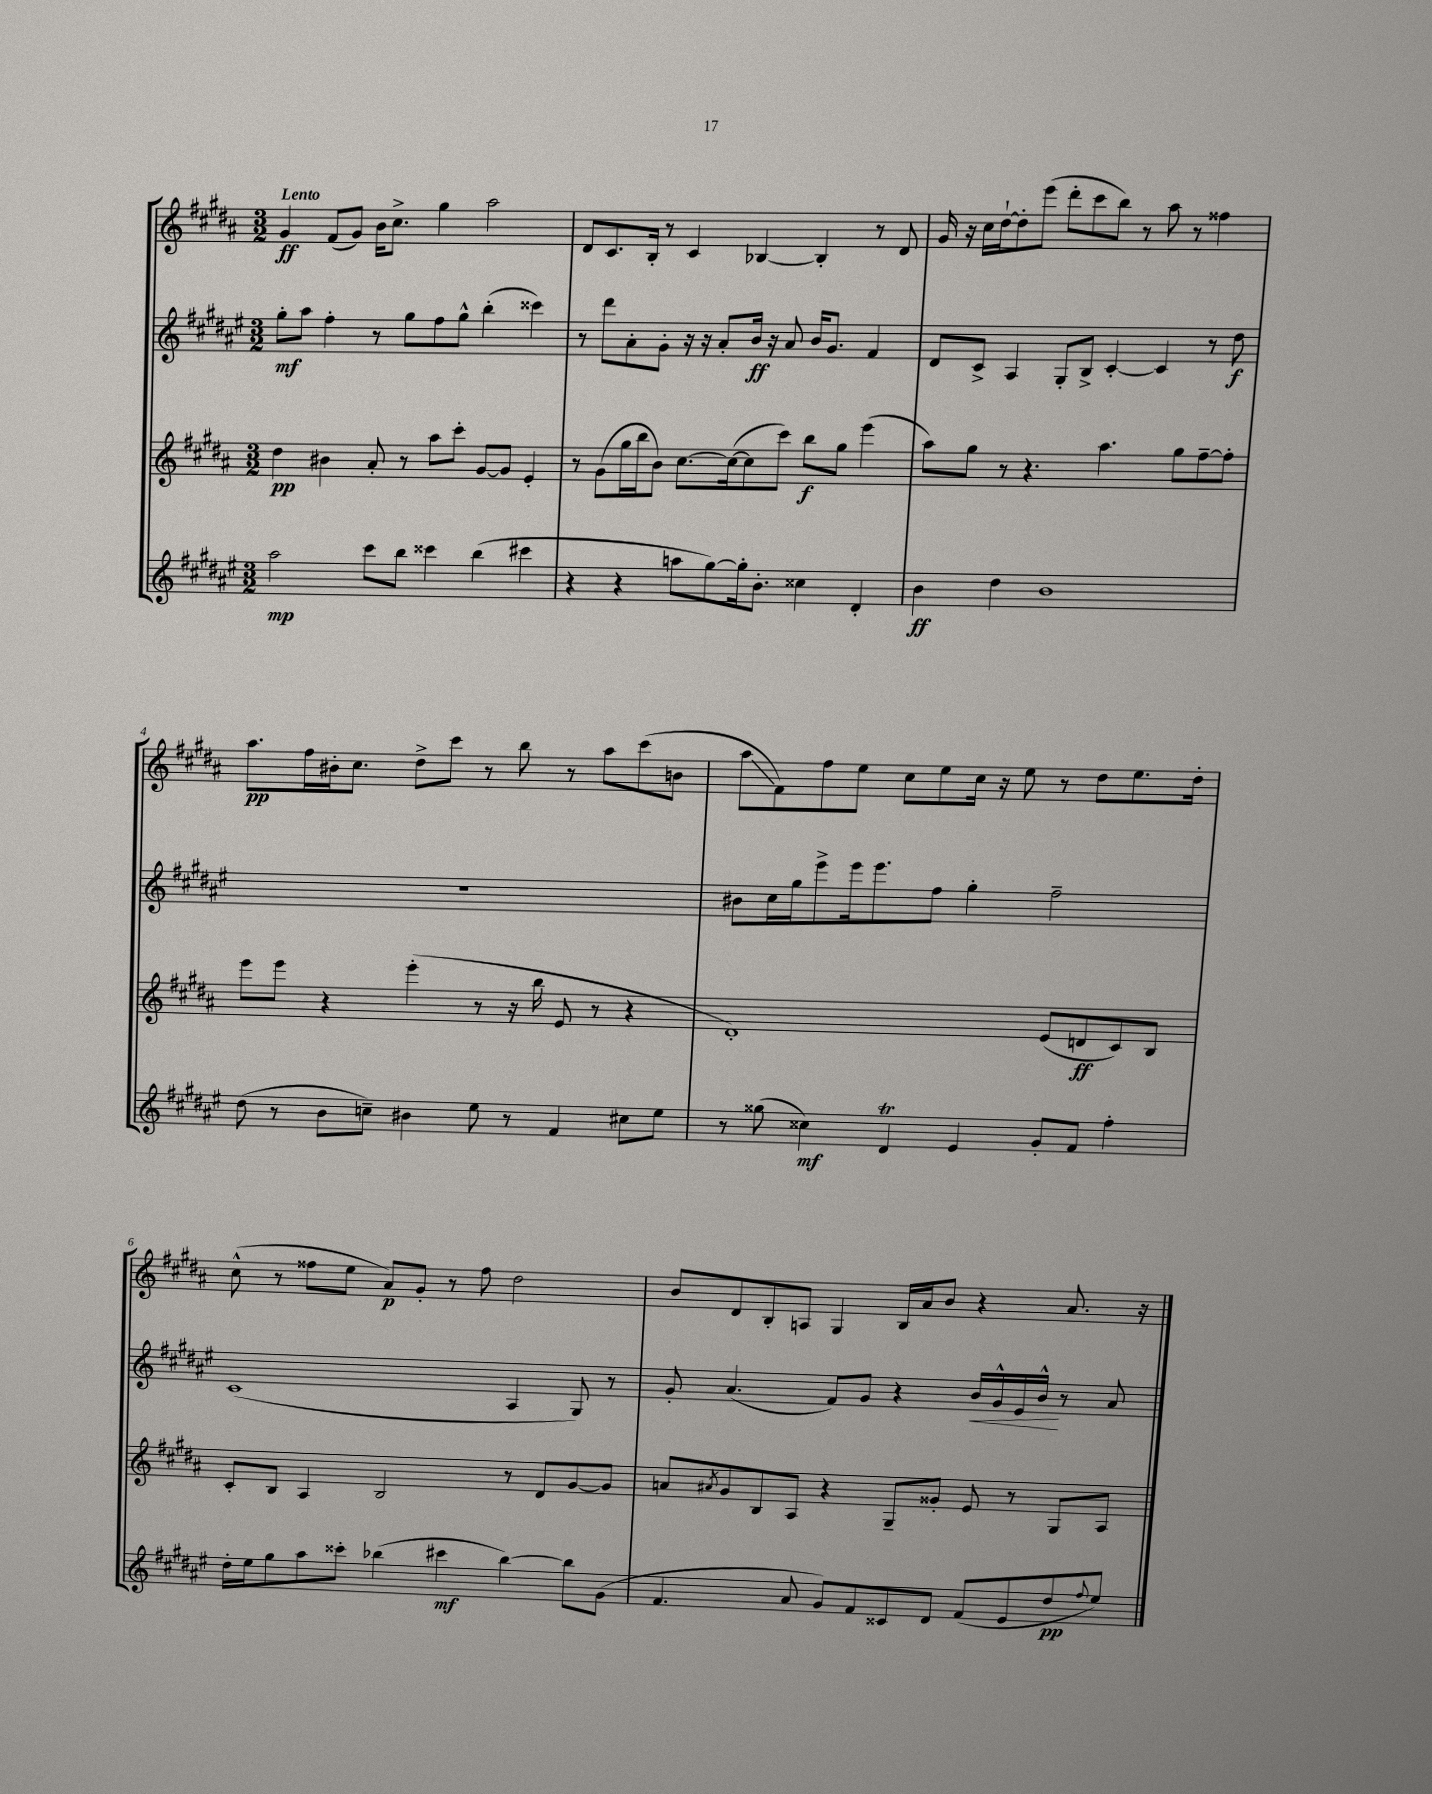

**kern	**kern	**kern	**kern
*staff4	*staff3	*staff2	*staff1
*clefG2	*clefG2	*clefG2	*clefG2
*k[f#c#g#d#a#e#]	*k[f#c#g#d#a#]	*k[f#c#g#d#a#e#]	*k[f#c#g#d#a#]
*M3/2	*M3/2	*M3/2	*M3/2
2aa#	4dd#	8gg#'	4g#
.	.	8aa#	.
.	4b#	4ff#'	(8f#
.	.	.	8g#)
8ccc#	8a#'	8r	16b
.	.	.	8.cc#^
8bb	8r	8gg#	.
4ccc##	8aa#	8ff#	4gg#
.	8ccc#'	8gg#^^	.
(4bb	[8g#	(4bb'	2aa#
.	8g#]	.	.
4ccc#	4e'	4ccc##)	.
=	=	=	=
4r	8r	8r	8d#
.	(8g#	8ddd#	8.c#
4r	16gg#	8a#'	.
.	16bb	.	16B'
.	8b)	8g#'	8r
8aa	[8.cc#	16r	4c#
.	.	16r	.
[8gg#)	.	8a#'	.
.	(16cc#_	.	.
16gg#']	8cc#]	16b	[4B-
8.b'	.	16r	.
.	8ccc#)	8a#	.
4cc##	8bb	16b	4B-']
.	.	8.g#	.
.	8gg#	.	.
4d#'	(4eee	4f#	8r
.	.	.	8d#
=	=	=	=
4b	8aa#)	8d#	16g#
.	.	.	16r
.	8gg#	8c#^	16cc#
.	.	.	[16dd#`
4dd#	8r	4A#	8dd#']
.	4.r	.	(8eee
1b	.	8G#'	8ddd#'
.	.	8B^	8ccc#
.	4.aa#	[4c#'	8bb)
.	.	.	8r
.	.	4c#]	8aa#
.	8gg#	.	8r
.	[8ff#~	8r	4ff##
.	8ff#']	8dd#	.
=	=	=	=
(8dd#	8eee	1.r	8.aa#
8r	8eee	.	.
.	.	.	16ff#
8b	4r	.	16b#'
.	.	.	8.cc#
8cc~)	.	.	.
4b#	(4eee'	.	8dd#^
.	.	.	8ccc#
8ee#	8r	.	8r
8r	16r	.	8bb
.	16bb	.	.
4f#	8e	.	8r
.	8r	.	8aa#
8cc#	4r	.	(8ccc#
8ee#	.	.	8b
=	=	=	=
8r	1d#')	8b#	8aa#
(8gg##	.	16cc#	8f#)
.	.	16gg#	.
4cc##)	.	8eee#^	8ff#
.	.	16eee#	8ee
.	.	8.eee#	.
4d#	.	.	8cc#
.	.	8ff#	8ee
4e#	.	4gg#'	16cc#
.	.	.	16r
.	.	.	8ee
8g#'	(8e	2ff#~	8r
8f#	8d	.	8dd#
4ff#'	8c#)	.	8.ee
.	8B	.	.
.	.	.	16dd#'
=	=	=	=
16dd#'	8c#'	(1c#	(8cc#^^
16ee#	.	.	.
8gg#	8B	.	8r
8aa#	4A#	.	8ff##
8ccc##'	.	.	8ee
(4bb-	2B	.	8a#)
.	.	.	8g#'
4ccc#	.	.	8r
.	.	.	8ff##
[4bb-)	8r	4A#	2dd#
.	8d#	.	.
8bb-]	[8g#	8G#)	.
(8g#	8g#]	8r	.
=	=	=	=
4.f#	8a	8g#'	8b
.	8qa#	.	.
.	8g#	(4.a#	8d#
.	8B	.	8B'
8a#	8A#	.	8A
8g#)	4r	8f#)	4G#
8f#	.	8g#	.
8c##	8G#~	4r	16B
.	.	.	16a#
8d#	8g##'	.	8b
(8f#	8e	16b	4r
.	.	16g#^^	.
8e#	8r	16e#	.
.	.	16b^^	.
8dd#	8G#	8r	8.a#
8qqff#	.	.	.
8ee#)	8A#	8a#	.
.	.	.	16r
==	==	==	==
*-	*-	*-	*-
